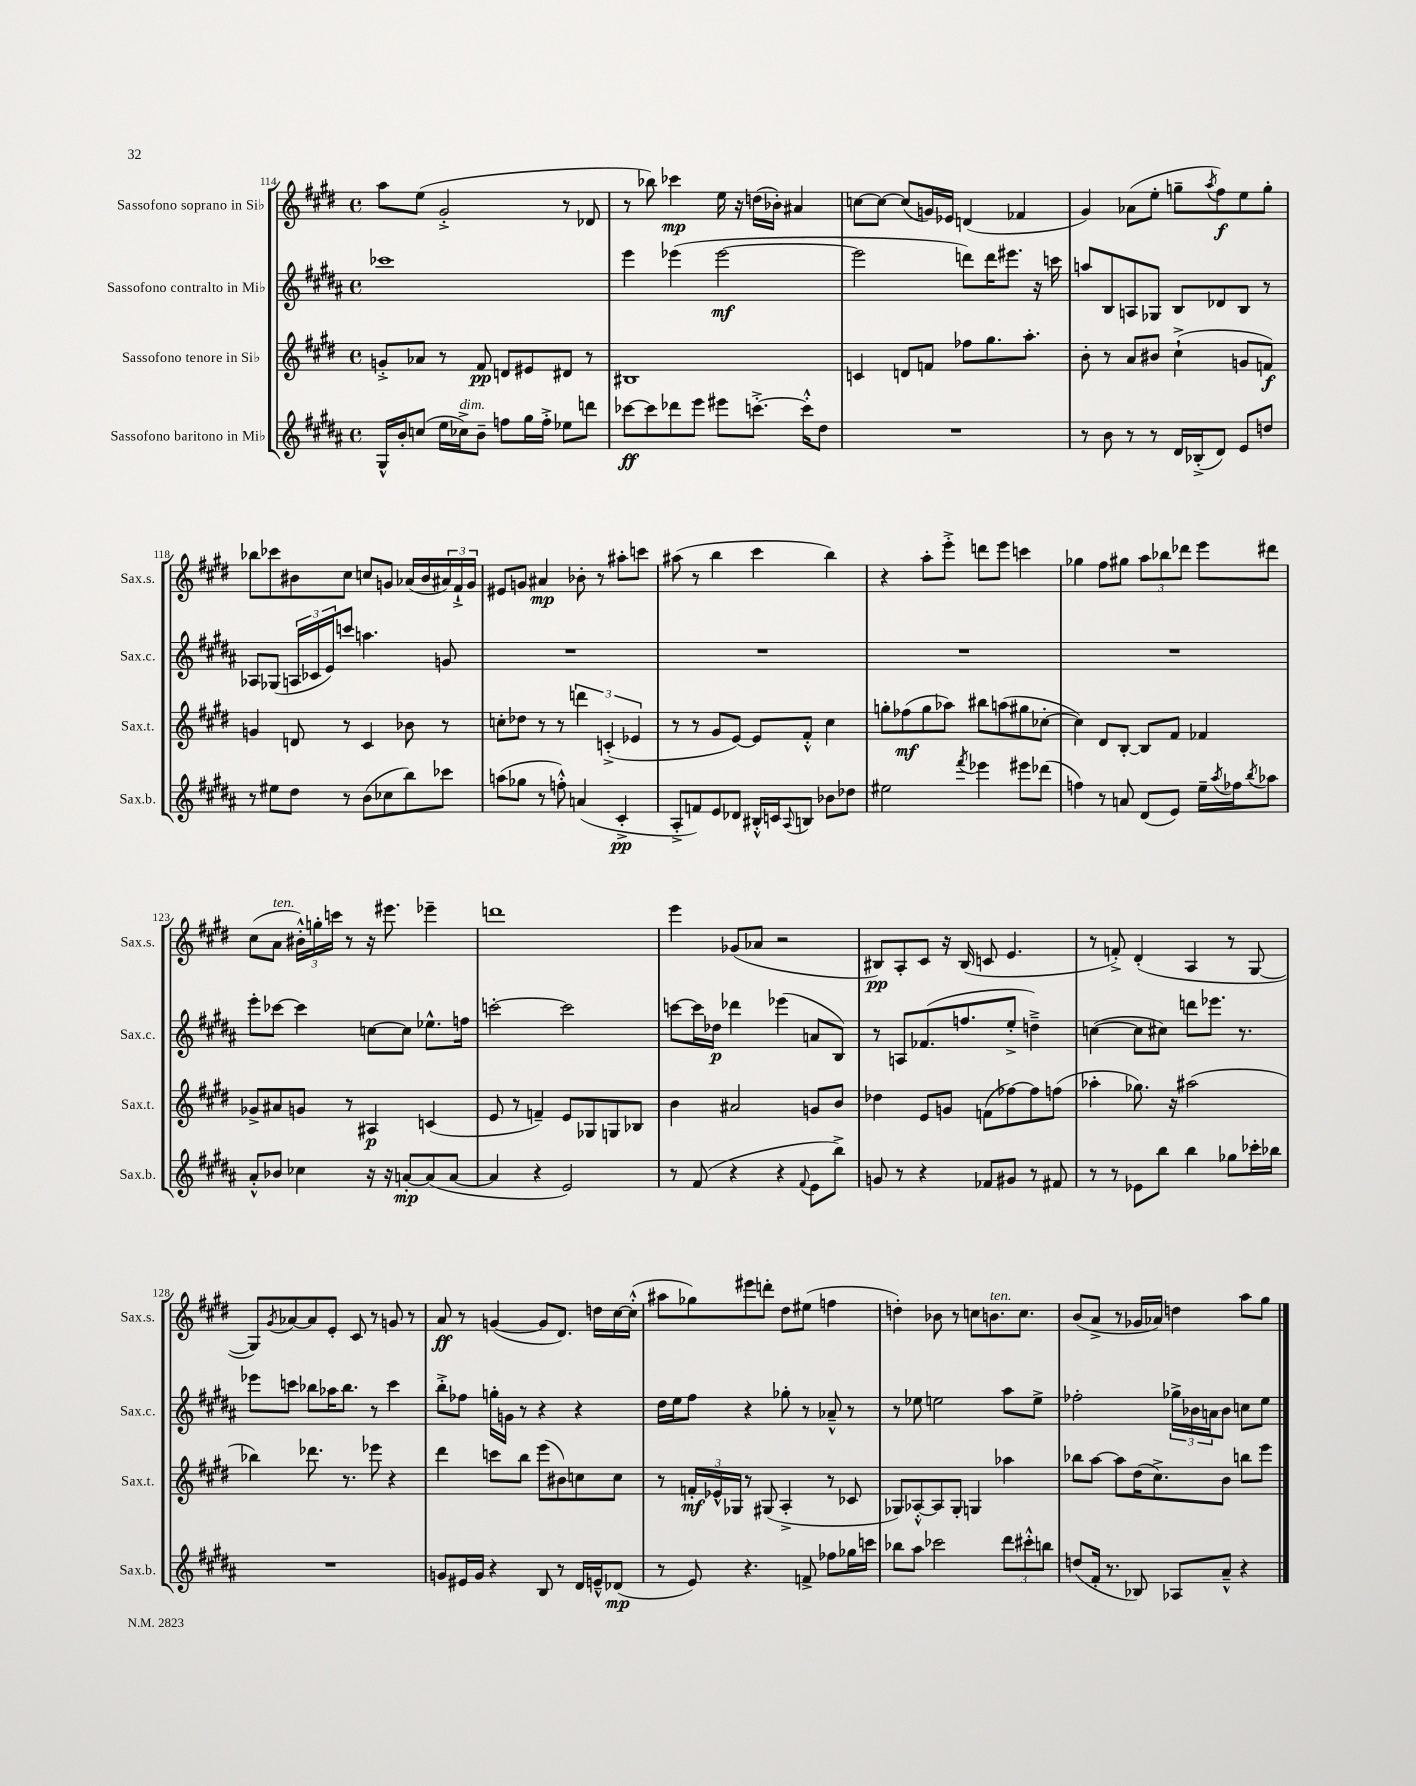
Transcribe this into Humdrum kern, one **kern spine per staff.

**kern	**dynam	**kern	**dynam	**kern	**dynam	**kern	**dynam
*part4	*part4	*part3	*part3	*part2	*part2	*part1	*part1
*staff4	*staff4	*staff3	*staff3	*staff2	*staff2	*staff1	*staff1
*I"Sassofono baritono in Mi♭	*	*I"Sassofono tenore in Si♭	*	*I"Sassofono contralto in Mi♭	*	*I"Sassofono soprano in Si♭	*
*I'Sax.b.	*	*I'Sax.t.	*	*I'Sax.c.	*	*I'Sax.s.	*
*clefG2	*	*clefG2	*	*clefG2	*	*clefG2	*
*k[f#c#g#d#a#]	*	*k[f#c#g#d#]	*	*k[f#c#g#d#a#]	*	*k[f#c#g#d#]	*
*M4/4	*	*M4/4	*	*M4/4	*	*M4/4	*
*met(c)	*	*met(c)	*	*met(c)	*	*met(c)	*
=114	=114	=114	=114	=114	=114	=114	=114
16G#^^/LL	.	8gn'^/L	.	1ccc-X	.	8aa\L	.
16b'/J	.	.	.	.	.	.	.
(8ccn/J	.	8a-X/J	.	.	.	(8ee\J	.
16ee\LL	.	8r	.	.	.	2g#'^/	.
!LO:TX:a:i:t=dim.	!	!	!	!	!	!	!
16cc-X^\J)	.	.	.	.	.	.	.
8b~\J	.	8f#/	pp	.	.	.	.
8ffn\L	.	8dn/L	.	.	.	.	.
16gg#\L	.	8e#X/	.	.	.	.	.
16ff'^\JJ	.	.	.	.	.	.	.
8ee-X\L	.	8d#X/J	.	.	.	8r	.
8dddn\J	.	8r	.	.	.	8d-X/	.
=115	=115	=115	=115	=115	=115	=115	=115
[8ccc-X\L	ff	1B#X	.	4eee\	.	8r	.
8ccc-\]	.	.	.	.	.	8bb-X\)	.
8ddd-X\	.	.	.	(4eee-X\	.	4ccc-X\	mp
8eee\J	.	.	.	.	.	.	.
8eee#X\L	.	.	.	[2eee-\	mf	16ee\	.
.	.	.	.	.	.	16r	.
[8.cccn'^\J	.	.	.	.	.	(16ddn\LL	.
.	.	.	.	.	.	16b-X'\JJ)	.
.	.	.	.	.	.	4a#X/	.
16ccc'^^\KL]	.	.	.	.	.	.	.
8dd#\J	.	.	.	.	.	.	.
=116	=116	=116	=116	=116	=116	=116	=116
1r	.	4cn/	.	2eee-\]	.	[8ccn\L	.
.	.	.	.	.	.	8cc\J_	.
.	.	8dn/L	.	.	.	(8cc/L]	.
.	.	8fn/J	.	.	.	16gn/L)	.
.	.	.	.	.	.	16e-X/JJ	.
.	.	8ff-X\L	.	8dddn\L)	.	(4dn/	.
.	.	8.gg#\	.	16ddd\K	.	.	.
.	.	.	.	8.eee#X\J	.	.	.
.	.	.	.	.	.	4f-X/	.
.	.	8.aa'\J	.	.	.	.	.
.	.	.	.	16r	.	.	.
.	.	.	.	16cccn\	.	.	.
=117	=117	=117	=117	=117	=117	=117	=117
8r	.	8b'\	.	8aan/L	.	4g#/)	.
8b\	.	8r	.	8B/	.	.	.
8r	.	8a/L	.	8An/	.	(8a-X\L	.
8r	.	8b#X/J	.	8G-X/J	.	8ee'\J	.
16d#/LL	.	(4cc#`^\	.	8B/L	.	8ggn~\L	.
(16B-X'^/J	.	.	.	.	.	.	.
.	.	.	.	.	.	8qaa/	.
8d#/J)	.	.	.	8d-X/	.	8ff#\)	f
8e/L	.	8gn/L	.	8B/J	.	8ee\	.
8ddn/J	.	8fn/J)	f	8r	.	8gg'\J	.
!!LO:LB:g=z
=118	=118	=118	=118	=118	=118	=118	=118
8r	.	4gn/	.	8A-X/L	.	8bb-X\L	.
8ee#X\L	.	.	.	(8G-X/J	.	8ccc-X\	.
8dd#\J	.	8dn/	.	24An/LL	.	8b#X\	.
.	.	.	.	24c-X/	.	.	.
.	.	.	.	24e/J)	.	.	.
8r	.	8r	.	8cccn/J	.	8cc#\J	.
(8b\L	.	4c#/	.	4.aan\	.	8ccn/L	.
8cc-X\	.	.	.	.	.	8gn/J	.
8bb\)	.	8b-X\	.	.	.	(16a-X/LL	.
.	.	.	.	.	.	16b#/	.
8ccc-X\J	.	8r	.	8gn/	.	24a#X/)	.
.	.	.	.	.	.	24f#`^/	.
.	.	.	.	.	.	24g/JJ	.
=119	=119	=119	=119	=119	=119	=119	=119
(8aan\L	.	8ccn'\L	.	1r	.	8e#X/L	.
8gg-X\J	.	8dd-X\J	.	.	.	8gn/J	.
8r	.	8r	.	.	.	4a#X/	mp
8ffn'^^\)	.	8r	.	.	.	.	.
(4an/	.	6dddn\	.	.	.	8b-X'\	.
.	.	.	.	.	.	8r	.
.	.	(6cn'^/	.	.	.	.	.
4c#'^/	pp	.	.	.	.	8aa#X'\L	.
.	.	6e-X/	.	.	.	.	.
.	.	.	.	.	.	8cccn\J	.
=120	=120	=120	=120	=120	=120	=120	=120
8A#'^/L	.	8r	.	1r	.	(8aa#X\	.
8fn/)	.	8r	.	.	.	8r	.
8e/	.	8g#/L	.	.	.	4bb\	.
8d-X/J	.	[8e/J)	.	.	.	.	.
16B#X'^^/LL	.	8e/L]	.	.	.	4ccc#\	.
16cn/J	.	.	.	.	.	.	.
8qqA#/	.	.	.	.	.	.	.
8Bn/J	.	8f#'^^/J	.	.	.	.	.
8b-X\L	.	4cc#\	.	.	.	4bb\)	.
8dd-X\J	.	.	.	.	.	.	.
=121	=121	=121	=121	=121	=121	=121	=121
2ee#X\	.	8ggn'\L	.	1r	.	4r	.
.	.	(8ff-X\	mf	.	.	.	.
.	.	8gg\	.	.	.	8aa'\L	.
.	.	8aa-X\J)	.	.	.	8eee'^\J	.
8qfff#/	.	.	.	.	.	.	.
4eee-X\	.	8bb#X\L	.	.	.	8dddn\L	.
.	.	(8aan\	.	.	.	8eee\J	.
8eee#X\L	.	8gg#X\	.	.	.	4cccn\	.
(8ddd-X\J	.	[8cc-X'\J	.	.	.	.	.
=122	=122	=122	=122	=122	=122	=122	=122
4ffn\)	.	4cc-\])	.	1r	.	4gg-X\	.
8r	.	8d#/L	.	.	.	8ff#\L	.
8an/	.	[8B'/J	.	.	.	8gg#X\J	.
(8d#/L	.	8B/L]	.	.	.	12aa\L	.
.	.	.	.	.	.	12bb-X\	.
8e/J)	.	8f#/J	.	.	.	.	.
.	.	.	.	.	.	12ddd-X\J	.
16ee~\LL	.	4f-X/	.	.	.	8eee\L	.
8qaa#/	.	.	.	.	.	.	.
16ff-X\J	.	.	.	.	.	.	.
8qbb/	.	.	.	.	.	.	.
8aa-X\J	.	.	.	.	.	8ddd#X\J	.
!!LO:LB:g=z
=123	=123	=123	=123	=123	=123	=123	=123
8a#'^^/L	.	8g-X^/L	.	8eee'\L	.	(8cc#\L	.
!	!	!	!	!	!	!LO:TX:a:i:t=ten.	!
8b-X/J	.	8a#X/	.	[8ccc-X\J	.	8a\J	.
4cc-X\	.	8gn/J	.	4ccc-\]	.	24b#X'^^\LL)	.
.	.	.	.	.	.	24ggn'\	.
.	.	.	.	.	.	24cccn\JJ	.
.	.	8r	.	.	.	8r	.
16r	.	4A#X/	p	[8ccn\L	.	16r	.
16r	.	.	.	.	.	8.eee#X\	.
[8an'/L	mp	.	.	8cc\J]	.	.	.
(8a/]	.	(4cn/	.	8.ee-X^^\L	.	4eee-X~\	.
[8a/J	.	.	.	.	.	.	.
.	.	.	.	16ffn\Jk	.	.	.
=124	=124	=124	=124	=124	=124	=124	=124
4a/]	.	8e/	.	[2cccn'\	.	1dddn	.
.	.	8r	.	.	.	.	.
4r	.	4fn~/)	.	.	.	.	.
2e/)	.	8e/L	.	2ccc\]	.	.	.
.	.	8G-X/	.	.	.	.	.
.	.	8Gn/	.	.	.	.	.
.	.	8B-X/J	.	.	.	.	.
=125	=125	=125	=125	=125	=125	=125	=125
8r	.	4b\	.	[8cccn\L	.	4eee\	.
(8f#/	.	.	.	16ccc\L]	.	.	.
.	.	.	.	16dd-X\JJ	p	.	.
4r	.	2a#X/	.	4ddd-X\	.	(8g-X/L	.
.	.	.	.	.	.	8a-X/J	.
4r	.	.	.	(4eee-X\	.	2r	.
8qqf#/	.	.	.	.	.	.	.
8e\L	.	8gn/L	.	8an/L	.	.	.
8bb^\J)	.	8b/J	.	8B/J)	.	.	.
=126	=126	=126	=126	=126	=126	=126	=126
8gn/	.	4dd-X\	.	8r	.	8B#X/L)	pp
8r	.	.	.	8An/L	.	8A'/	.
4r	.	8e/L	.	(8.f-X/	.	8c#/J	.
.	.	8gn/J	.	.	.	16r	.
.	.	.	.	8.ffn/	.	(16B#/	.
8f-X/L	.	(8fn\L	.	.	.	8cn/	.
8g#X/J	.	[8ff-X\)	.	8ee'^/J	.	4.e/	.
8r	.	8ff-\]	.	4ddn~^\)	.	.	.
8f#X/	.	(8ffn\J	.	.	.	.	.
=127	=127	=127	=127	=127	=127	=127	=127
8r	.	4aa-X'\	.	([4ccn\	.	8r	.
8r	.	.	.	.	.	8fn'^/)	.
8e-X\L	.	8.gg-X\)	.	8cc\L]	.	(4d#'/	.
8bb\J	.	.	.	8cc#X\J)	.	.	.
.	.	16r	.	.	.	.	.
4bb\	.	(2aa#X\	.	8dddn\L	.	4A/	.
.	.	.	.	8.eee-X\J	.	.	.
8gg-X\L	.	.	.	.	.	8r	.
.	.	.	.	8.r	.	.	.
16ccc-X'\L	.	.	.	.	.	[8G#/	.
16bb-X\JJ	.	.	.	.	.	.	.
!!LO:LB:g=z
=128	=128	=128	=128	=128	=128	=128	=128
1r	.	4bb-X\)	.	8eee-X\L	.	8G#/L])	.
.	.	.	.	.	.	8qg#/	.
.	.	.	.	8cccn\J	.	[8a-X/	.
.	.	8.ddd-X\	.	8bb-X\L	.	8a-/]	.
.	.	.	.	16aa-X\K	.	8e'/J	.
.	.	8.r	.	8.bb-\J	.	.	.
.	.	.	.	.	.	8c#/	.
.	.	8eee-X\	.	8r	.	8r	.
.	.	4r	.	4ccc\	.	8gn/	.
.	.	.	.	.	.	8r	.
=129	=129	=129	=129	=129	=129	=129	=129
8gn/L	.	4ddd#\	.	8bb'^\L	.	8a/	ff
16e#X/L	.	.	.	8ff-X\J	.	8r	.
16g/JJ	.	.	.	.	.	.	.
4r	.	8cccn\L	.	16ggn'\LL	.	([4gn/	.
.	.	.	.	16gn\JJ	.	.	.
.	.	8bb\J	.	8r	.	.	.
8B/	.	(8eee\L	.	4r	.	8g/L]	.
8r	.	8b#X\)	.	.	.	8.d#/J)	.
16d#/LL	.	8ccn\	.	4r	.	.	.
16en~^^/J	.	.	.	.	.	16ddn\LL	.
(8d-X/J	mp	8cc\J	.	.	.	[16cc#\	.
.	.	.	.	.	.	(16cc#'^^\JJ]	.
=130	=130	=130	=130	=130	=130	=130	=130
8r	.	8r	.	16dd#\LL	.	8aa#X\L	.
.	.	.	.	16ee\J	.	.	.
8e/)	.	24fn'/LL	mf	8ff#\J	.	8gg-X\)	.
.	.	24e-X^^/	.	.	.	.	.
.	.	24G-X/JJ	.	.	.	.	.
4.r	.	8r	.	4r	.	8eee#X\	.
.	.	(8G#X/	.	.	.	8dddn'\J	.
.	.	4A'^/	.	8gg-X'\	.	8dd#\L	.
8fn^/	.	.	.	8r	.	(8ee#X\J	.
8ff-X\L	.	8r	.	8a-X~^^/	.	4ffn\	.
16gg-X\L	.	8c-X/	.	8r	.	.	.
16cccn\JJ	.	.	.	.	.	.	.
=131	=131	=131	=131	=131	=131	=131	=131
8bb-X\L	.	8G-X/L)	.	8r	.	4ddn'\)	.
8aa#\J	.	[8A-X'^^/	.	8ee-X\	.	.	.
2ccc-X\	.	8A-/]	.	2een\	.	8b-X\	.
.	.	8G-'/J	.	.	.	8r	.
.	.	4Gn/	.	.	.	8ccn\L	.
!	!	!	!	!	!	!LO:TX:a:i:t=ten.	!
.	.	.	.	.	.	8.bn\	.
12ddd#\L	.	4aa-X\	.	8aa#\L	.	.	.
.	.	.	.	.	.	8.cc\J	.
12ccc#X'^^\	.	.	.	.	.	.	.
.	.	.	.	8ee^\J	.	.	.
12bbn\J	.	.	.	.	.	.	.
=132	=132	=132	=132	=132	=132	=132	=132
(8ddn/L	.	8bb-X\L	.	2ff-X'\	.	(8b/L	.
16f#'/Jk	.	[8aa\J	.	.	.	8a^/J	.
8.r	.	.	.	.	.	.	.
.	.	8aa\L]	.	.	.	8r	.
8B-X/)	.	(16dd#\K	.	.	.	16g-X/LL	.
.	.	8.cc#^\)	.	.	.	16a-X/JJ)	.
8A-X/L	.	.	.	24gg-X^\LL	.	4ddn\	.
.	.	.	.	24b-X\	.	.	.
.	.	.	.	24an\J	.	.	.
8a#~^^/J	.	8b\J	.	8b-\J	.	.	.
4r	.	8bbn\L	.	8ccn\L	.	8aa\L	.
.	.	8eee\J	.	8ee\J	.	8gg#\J	.
==	==	==	==	==	==	==	==
*-	*-	*-	*-	*-	*-	*-	*-
